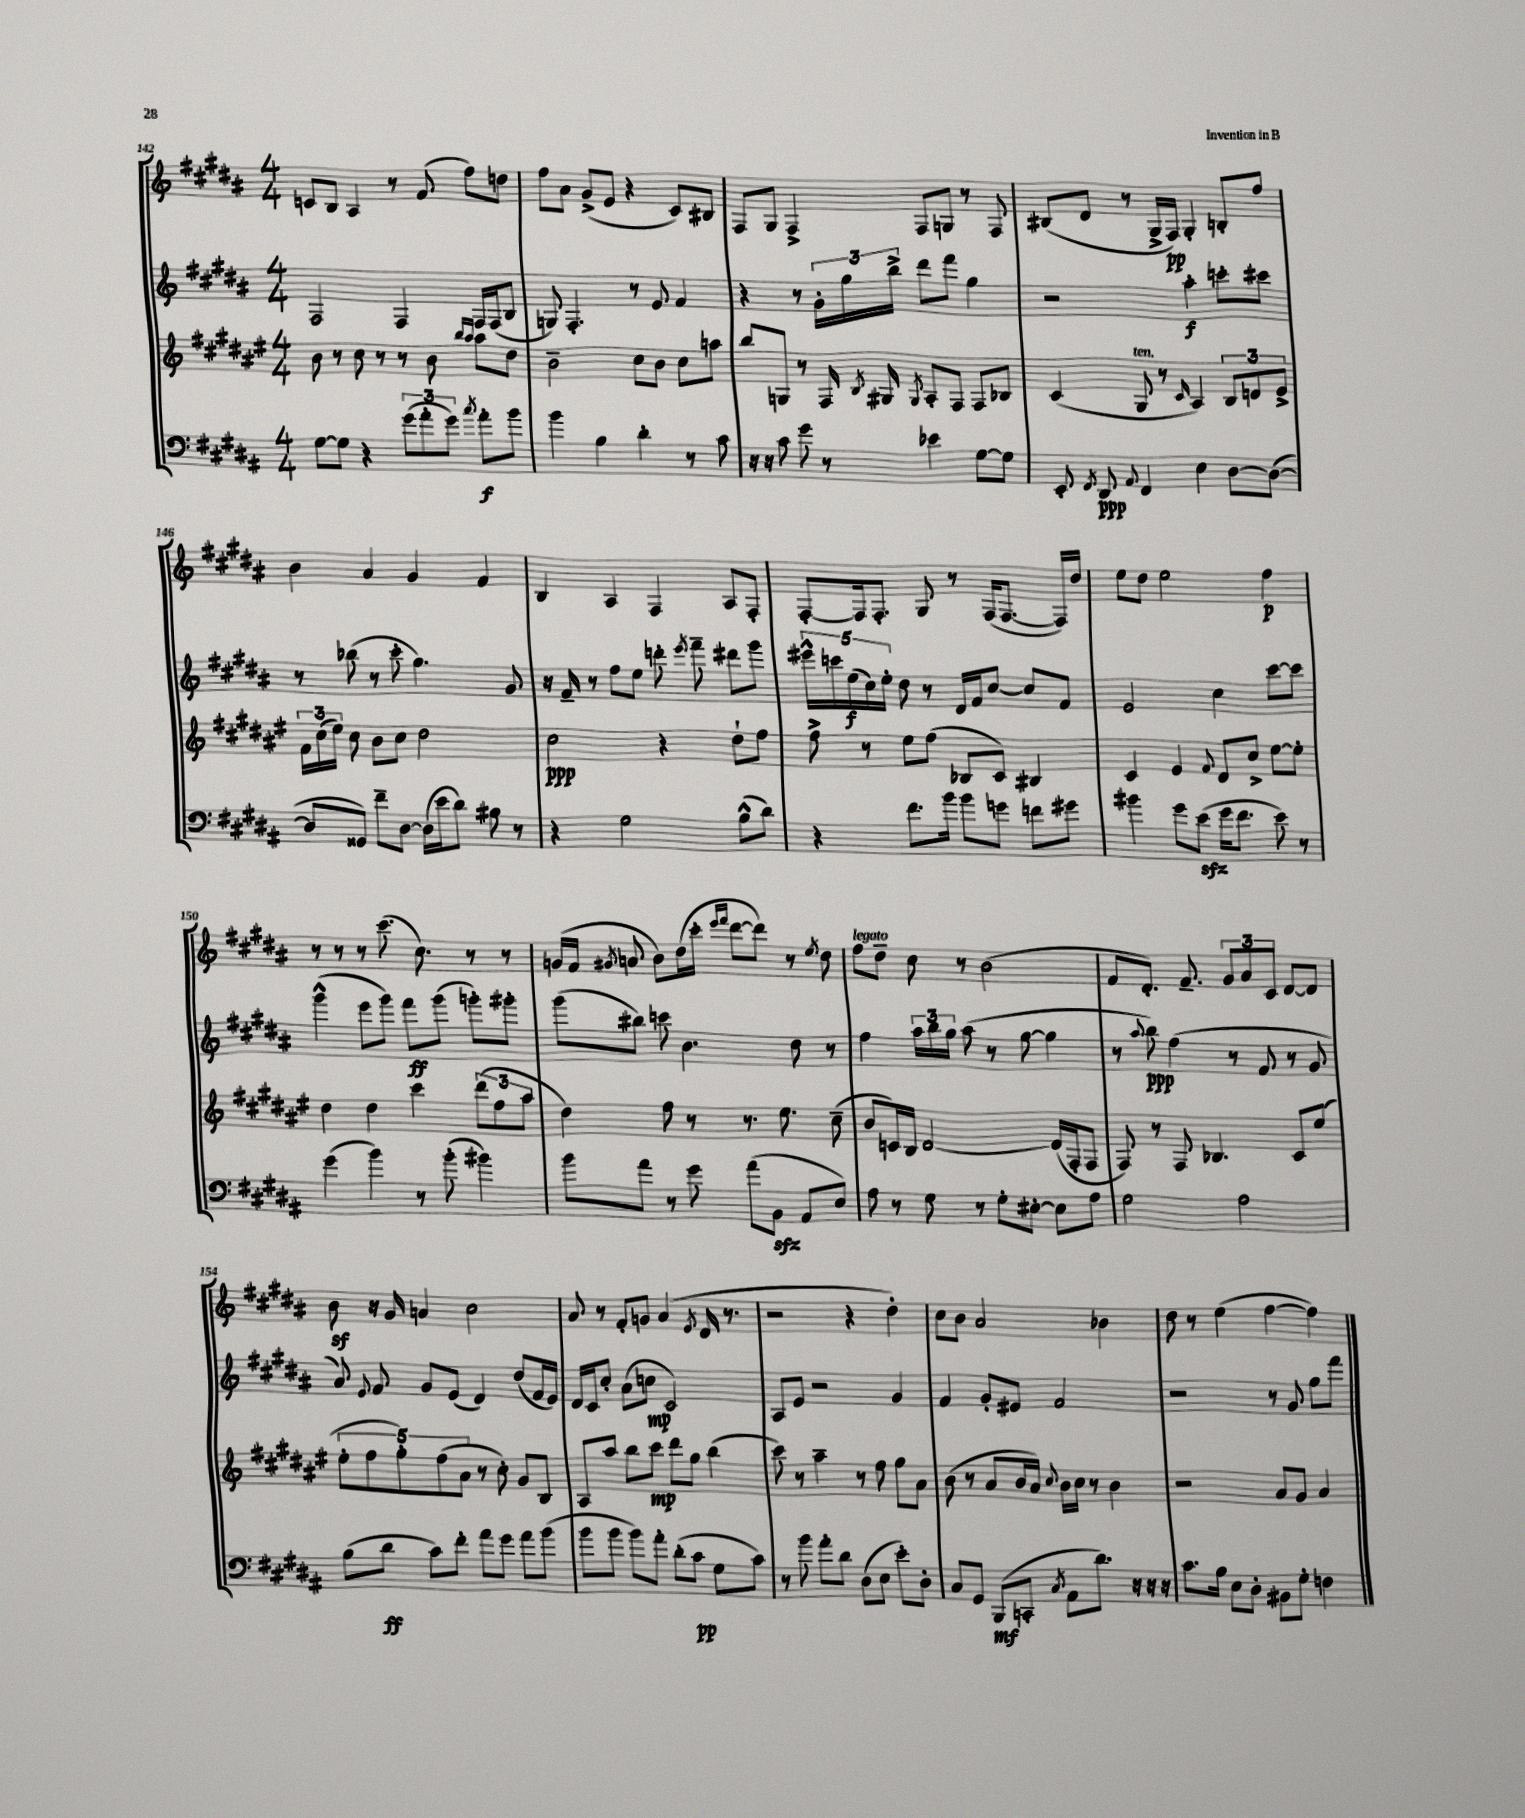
<<
\new StaffGroup <<
\new Staff = "s0" {
    \clef treble \key b \major \numericTimeSignature \time 4/4
    \autoBeamOff c'8[ b8] ais4 r8 fis'8( fis''8[) d''8] |
    fis''8[ ais'8] gis'8[->( e'8] r4 cis'8[) bis8] |
    fis8[ gis8] fis4-> fis8[ g8] r8 fis8 |
    bis8[( dis'8] r8 gis16[-> fis16]\pp) gis4-. b8[-. fis''8] |
    b'4 ais'4 gis'4 fis'4 |
    b4 ais4 fis4 ais8[ fis8]-. |
    fis8[~-. fis16 fis8.]-. gis8 r8 fis16[( fis8.]~ fis16[) dis''16] |
    e''8[ dis''8] e''2 fis''4\p |
    r8 r8 r8 cis'''8.( cis''8.) r8 r8 |
    g'16[( fis'16] \acciaccatura { gis'8 } a'8 b'8[) dis''16( cis'''16]-. \grace { e'''16[ fis'''16] } dis'''8[~ dis'''8]) r8 \acciaccatura { e''8 } dis''8 |
    fis''8[^\markup { \italic "legato" } dis''8]-- cis''8 r8 b'2( |
    fis'8[ dis'8.]-.) fis'8.-- \tuplet 3/2 { gis'8[ ais'8 cis'8] } dis'8[~ dis'8] |
    b'8\sf r16 gis'16 a'4 cis''2 |
    ais'8 r8 fis'8[-. g'8] ais'4( \acciaccatura { e'8 } dis'16 r8. |
    r2 r4 dis''4-.) |
    cis''8[ b'8] ais'2 bes'4 |
    dis''8 r8 e''4( fis''4~ fis''4) \bar "|." |
}
\new Staff = "s1" {
    \clef treble \key b \major \numericTimeSignature \time 4/4
    \autoBeamOff fis2 fis4 fis16[ fis16( b8] |
    g8) fis4.-. r8 e'8 fis'4 |
    r4 r8 \tuplet 3/2 { gis'16[-. gis''16 b''16]-> } dis'''8[ fis'''8] gis''4 |
    r2 ais''4-.\f c'''8[-. cis'''8] |
    r8 bes''8( r8 cis'''8-. gis''4.) gis'8 |
    r16 fis'16-- r8 fis''8[ e''8] d'''8-. \acciaccatura { e'''8 } fis'''8-- dis'''8[ gis'''8] |
    \tuplet 5/4 { eis'''16[-^ c'''16 e''16\f( cis''16) e''16]-. } dis''8 r8 dis'16[ fis'16 cis''8]~ cis''8[ fis'8] |
    e'2 cis''4 cis'''8[~ cis'''8] |
    gis'''4-^( e'''8[ gis'''8]) fis'''8[\ff gis'''8]( g'''8[-.) gis'''8]-. |
    gis'''8[( bis''8]) c'''8 b'4. dis''8 r8 |
    fis''4 \tuplet 3/2 { ais''16[ b''16 gis''16] } ais''8( r8 gis''8~ gis''4 |
    r8 \appoggiatura { ais''8 } b''8\ppp) fis''4( r8 fis'8 r8 gis'8 |
    ais'8) \appoggiatura { e'8 } fis'8 gis'8[ e'8]( dis'4) dis''8[( fis'16 e'16]) |
    dis'16[ cis'16 cis''8]-. ais'8[( c''8]\mp cis'2) |
    ais8[ e'8] r2 gis'4 |
    fis'4 gis'8[-. eis'8] fis'2 |
    r2 r8 gis'8 gis''8[ fis'''8] \bar "|." |
}
\new Staff = "s2" {
    \clef treble \key fis \major \numericTimeSignature \time 4/4
    \autoBeamOff b'8 r8 cis''8 r8 r8 b'8 \grace { b''16[ ais''16] } ais''8[ dis''8] |
    b'2-- cis''8[ b'8] cis''8[ a''8] |
    b''8[ g8] r8 fis16 \acciaccatura { b8 } gis16 \acciaccatura { gis8 } ais8[-. fis8] fis8[ bes8] |
    cis'4( gis8^\markup { \italic "ten." } r8 \grace { cis'16 } ais4) \tuplet 3/2 { b8[ d'8 eis'8]-> } |
    \tuplet 3/2 { fis'16[ cis''16( eis''16]) } cis''8 b'8[ cis''8] dis''2 |
    cis''2\ppp r4 dis''8[-! fis''8] |
    fis''8-> r8 eis''8[ fis''8]( bes8[ cis'8]) bis4 |
    cis'4 eis'4 \appoggiatura { fis'8 } dis'8[ cis''8]-> eis''8[~ eis''8]-. |
    dis''4 dis''4 cis'''4 \tuplet 3/2 { dis'''8[( fis''8 ais''8] } |
    dis''4) fis''8 r8 r8. eis''8. cis''8--( |
    b'8[ c'16) b16] dis'2~ dis'16[( fis16-. fis8] |
    fis8) r8 fis8 bes4. cis'8[ eis''8]( |
    \tuplet 5/4 { eis''8[-. fis''8 gis''8-.) fis''8( ais'8] } r8 cis''8-.) gis'8[ b8] |
    ais8[ ais''8] b''8[ cis'''8]\mp dis'''8[ gis''8] b''4( |
    cis'''8) r8 ais''4-- r8 fis''8 gis''8[ ais'8] |
    b'8( r8 ais'8[ b'16 ais'16]) \appoggiatura { cis''8 } b'16[ cis''16] r8 b'4 |
    r2 ais'8[ gis'8] ais'4 \bar "|." |
}
\new Staff = "s3" {
    \clef bass \key b \major \numericTimeSignature \time 4/4
    \autoBeamOff gis8[~ gis8] r4 \tuplet 3/2 { gis'8[( ais'8-. gis'8]) } \acciaccatura { cis''8 } ais'8[-.\f b'8] |
    b'4 b4 dis'4-. r8 cis'8 |
    r16 r16 cis'8 gis'8 r8 ees'4 gis8[~ gis8] |
    e,8-. \acciaccatura { fis,8 } dis,8\ppp \appoggiatura { ais,8 } fis,4 e4 dis8[~ dis8]~( |
    dis8[ gisis,8]) fis'8[-- dis8]~ dis16[( e'16 dis'8]) bis8 r8 |
    r4 gis2 b8[-^( dis'8]) |
    r4 fis'8.[ b'16] b'8[ g'8] f'8[ gis'8] |
    bis'4 gis'8[ e'8]\sfz( gis'16[ fis'8.] e'8) r8 |
    gis'4( b'4) r8 b'8-.( bis'4) |
    b'8[ ais'8] r8 gis'8 ais'8[( b,8]\sfz ais,8[ e8]) |
    ais8 r8 gis8 r8 gis8[-. eis8]~-. eis8[ ais8] |
    gis2 ais2 |
    b8[( dis'8]\ff cis'8[) fis'8]-. ais'8[ gis'8] ais'8[ b'8]( |
    b'8[ b'8] b'8[) ais'8]-. dis'8[-.( cis'8]\pp gis8[ cis'8]) |
    r8 b'8 ais'8[-. dis'8] dis8[( e8] e'8[-.) dis8]-. |
    cis8[ gis,8] b,,8[\mf( c,8]-. \acciaccatura { cis8 } ais,8[ dis'8.]) r16 r16 r16 |
    cis'8.[ b16] e8[ dis8]-. bis,8[ gis8]-. f4 \bar "|." |
}
>>
>>
\layout { \context { \Score currentBarNumber = #142 } }
